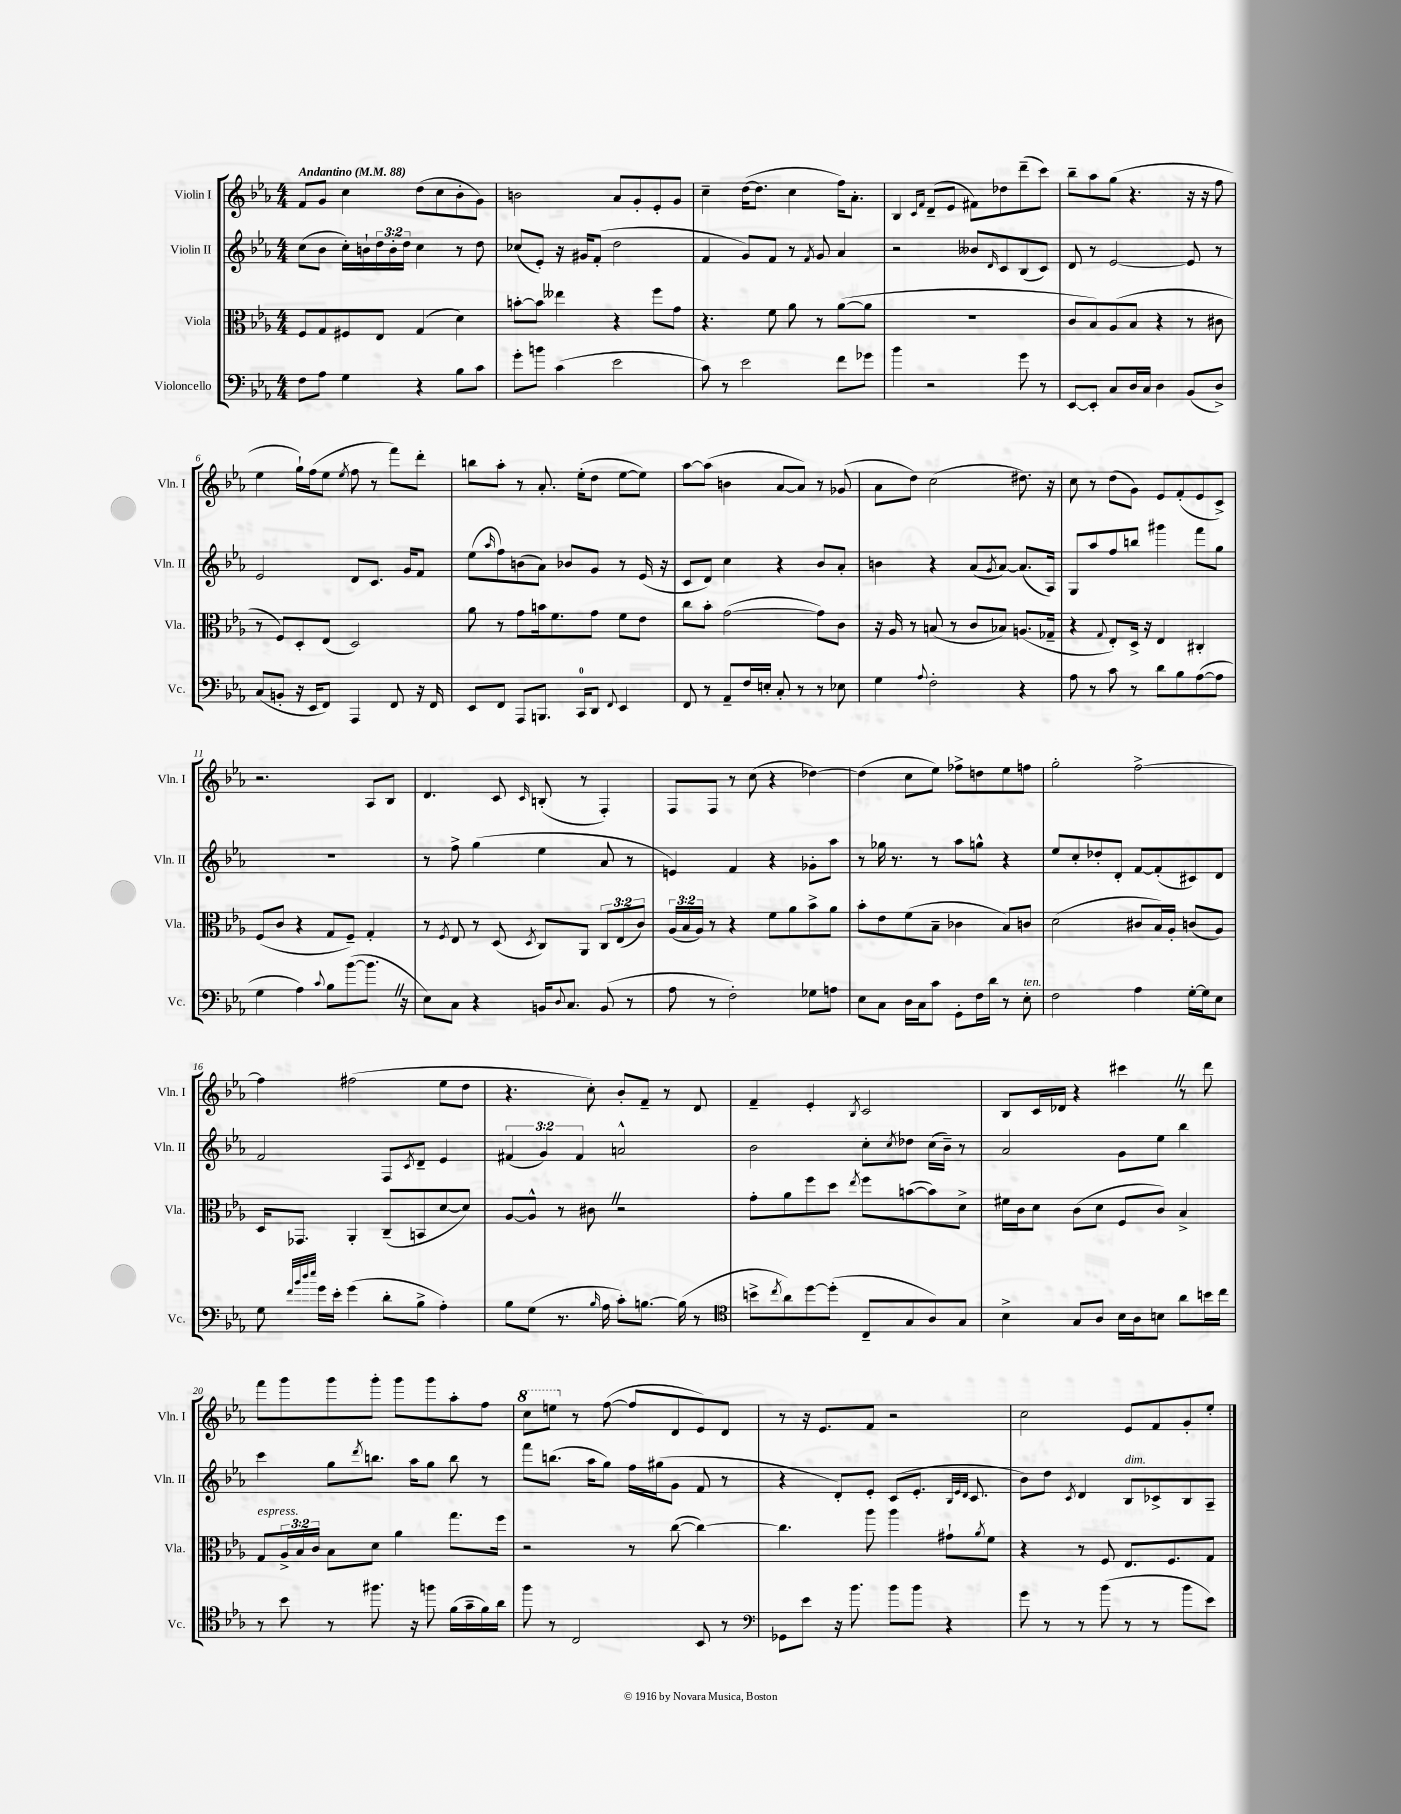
<<
\new StaffGroup <<
\new Staff = "s0" \with { instrumentName = "Violin I" shortInstrumentName = "Vln. I" } {
    \clef treble \key ees \major \numericTimeSignature \time 4/4 \tempo "Andantino" 4 = 88
    f'8 g'8 c''4 d''8( c''8 bes'8-. g'8) |
    b'2 aes'8 g'8-. ees'8-. g'8 |
    c''4-- d''16~( d''8. c''4 f''16) aes'8.-. |
    bes4 \grace { c'16 f'16 } d'8--( ees'8 fis'8) des''8 d'''8--( c'''8) |
    bes''8-- aes''8 g''8( r4. r16 r16 f''8 |
    ees''4 g''16-!) f''16( ees''8 \acciaccatura { ees''8 } f''8 r8 f'''8) d'''8-. |
    b''8 aes''8-. r8 aes'8.-. ees''16-.( d''8 ees''8~ ees''8) |
    aes''8~ aes''8( b'4 aes'8~ aes'8) r8 ges'8( |
    aes'8 d''8) c''2( dis''8.) r16 |
    c''8 r8 d''8( g'8) ees'8 f'8-.( ees'8 c'8->) |
    r2. aes8 bes8 |
    d'4. c'8 \grace { c'16 } b8-.( r8 f4-.) |
    f8 f8 r8 c''8( r4 des''4~) |
    des''4( c''8 ees''8) fes''8-> d''8 ees''8 f''8 |
    g''2-. f''2~-> |
    f''4 fis''2( ees''8 d''8 |
    r4. c''8-.) bes'8-. f'8-- r8 d'8 |
    f'4-- ees'4-. \acciaccatura { bes8 } c'2 |
    bes8 c'16 des'16 r4 cis'''4 \once \override BreathingSign.text = \markup { \musicglyph "scripts.caesura.straight" } \breathe r8 d'''8 |
    f'''8 g'''8 g'''8 g'''8-. g'''8 g'''8 aes''8-. f''8 |
    \ottava #1 c'''8 e'''8 \ottava #0 r8 f''8~( f''8 d'8 ees'8) d'8 |
    r8 r16 ees'8. f'8 r2 |
    c''2 ees'8 f'8 g'8-. ees''8-. \bar "|." |
}
\new Staff = "s1" \with { instrumentName = "Violin II" shortInstrumentName = "Vln. II" } {
    \clef treble \key ees \major \numericTimeSignature \time 4/4 \override Staff.TupletNumber.text = #tuplet-number::calc-fraction-text
    c''8( bes'8 c''16-.) b'16-! \tuplet 3/2 { d''16 b'16-. d''16 } c''4 r8 d''8 |
    ces''8( ees'8-.) r16 gis'16 f'8-.( d''2 |
    f'4 g'8) f'8 r8 \acciaccatura { f'8 } g'8 aes'4 |
    r2 beses'8 \grace { d'16 } c'8 bes8( c'8) |
    d'8 r8 ees'2~ ees'8 r8 |
    ees'2 d'8 c'8. g'16 f'8 |
    ees''8( \grace { aes''16 } f''8) b'8( aes'8) bes'8 g'8 r8 ees'16( r16 |
    c'8 d'8) c''4 r4 bes'8 aes'8-. |
    b'4 r4 aes'8( \acciaccatura { g'8 } aes'8~) aes'8.( aes16) |
    g8 aes''8 f''8 b''8 gis'''4 f'''8 g''8 |
    R1 |
    r8 f''8-> g''4( ees''4 aes'8 r8 |
    e'4) f'4 r4 ges'8-. aes''8 |
    r8 ges''16 r8. r8 aes''8 g''8-^ r4 |
    ees''8 c''8-. des''8-. d'8-. f'8~ f'8-.( cis'8) d'8 |
    f'2 f8 \acciaccatura { c'8 } d'8-- ees'4 |
    \tuplet 3/2 { fis'4( g'4) fis'4 } a'2-^ |
    bes'2 c''8-. \acciaccatura { c''8 } des''8 c''16( bes'16--) r8 |
    aes'2 g'8 ees''8 bes''4 |
    c'''4 g''8 \acciaccatura { d'''8 } b''8. aes''16 g''8 b''8 r8 |
    f'''8 b''8.( aes''16 g''8) f''16 gis''16( g'8 f'8 r8 |
    r4 d'8-.) ees'8-. c'8( ees'8.-. \grace { bes32 ees'32 d'32 } c'8. |
    bes'8) d''8 \acciaccatura { c'8 } d'4 bes8^\markup { \italic "dim." } ces'8-> bes8 aes8-- \bar "|." |
}
\new Staff = "s2" \with { instrumentName = "Viola" shortInstrumentName = "Vla." } {
    \clef alto \key ees \major \numericTimeSignature \time 4/4 \override Staff.TupletNumber.text = #tuplet-number::calc-fraction-text
    f8 g8 fis8 ees8 g4( d'4) |
    b'8~-. b'8 eeses''4 r4 f''8 g'8 |
    r4. f'8 aes'8 r8 aes'8~( aes'8 |
    R1 |
    c'8 bes8) aes8( bes8 r4 r8 cis'8 |
    r8 f8) d8-. ees8( d2) |
    aes'8 r8 g'8 b'16 f'8. g'8 f'8 ees'8 |
    c''8 bes'8-. g'2~( g'8) c'8 |
    r16 aes16 r8 b8( r8 c'8 bes8) a8.( ges16-- |
    r4 \appoggiatura { g8 } ees8-.) d16-> r16 ees4 cis4-. |
    f8( c'8 r4 g8 f8--) g4-. |
    r8 \acciaccatura { f8 } ees8 r8 d8( \acciaccatura { d8 } c8) aes,8 \tuplet 3/2 { c8 ees8( c'8) } |
    \tuplet 3/2 { aes16( bes16 aes16) } r8 r4 f'8 aes'8 bes'8-> aes'8 |
    bes'8-. ees'8 f'8( bes8-- ces'4 bes8) c'8 |
    d'2( cis'8 bes16) aes16-. c'8( aes8) |
    d16 ges,8. aes,4-. c8--( b,8 d'8~ d'8) |
    aes8~ aes8-^ r8 cis'8 \once \override BreathingSign.text = \markup { \musicglyph "scripts.caesura.straight" } \breathe r2 |
    g'8-. aes'8 f''8 d''8 \acciaccatura { ees''8 } f''8 b'8~( b'8) d'8-> |
    fis'16 c'16 d'8 c'8( d'8 f8 c'8) bes4-> |
    g8^\markup { \italic "espress." } \tuplet 3/2 { aes16-> bes16 c'16 } bes8 d'8 aes'4 g''8. f''16 |
    r2 r8 c''8~( c''4~) |
    c''4. aes''8 aes''4 gis'8-! \acciaccatura { aes'8 } f'8 |
    r4 r8 f8 ees8. f8. g8 \bar "|." |
}
\new Staff = "s3" \with { instrumentName = "Violoncello" shortInstrumentName = "Vc." } {
    \clef bass \key ees \major \numericTimeSignature \time 4/4
    f8 aes8 g4 r4 bes8 c'8 |
    g'8-. b'8 c'4( ees'2 |
    c'8) r8 ees'2 f'8 ges'8 |
    bes'4 r2 g'8 r8 |
    ees,8~ ees,8-. c8 d16 c16 d4 bes,8( d8->) |
    c8( b,8-. r16 ees,16 f,8) aes,,4 f,8 r16 f,16 |
    ees,8 f,8 aes,,8 b,,8. c,16-0 d,8 \appoggiatura { f,8 } ees,4 |
    f,8 r8 aes,8-- f16 e16-. c8-. r8 r8 ees8 |
    g4 \appoggiatura { aes8 } f2-. r4 |
    aes8 r8 c'8 r8 d'8 bes8 aes8~( aes8 |
    g4 aes4) \appoggiatura { c'8 } bes8 bes'8~( bes'8. \once \override BreathingSign.text = \markup { \musicglyph "scripts.caesura.straight" } \breathe r16 |
    ees8) c8 r4 b,16 \appoggiatura { d8 } c8. b,8( r8 |
    aes8 r8 f2-.) ges8 a8 |
    ees8 c8 d16 c16 c'8 g,8-. f16 d'16 r8 ees8-.^\markup { \italic "ten." } |
    f2 aes4 g16~-. g16 ees8 |
    g8 \grace { f'32 bes'32 d''32 ees''32 } g'16 ees'16-. g'4( d'8-. bes8-> aes4-.) |
    bes8 g8( r8. \grace { bes16 } aes16 c'8-.) b8.~ b16( r8 |
    \clef tenor b'8-> \acciaccatura { c''8 } aes'8) d''8~ d''8-.( c8-- g8 aes8) g8 |
    bes4-> g8 aes8 bes16 aes16 b8 aes'8 b'16 c''16 |
    r8 bes'8 r8 fis''8. r16 f''8 f'16( g'16-- f'16) aes'16 |
    f''8 r8 c2 bes,8 r8 |
    \clef bass ges,8 ees'8 r16 bes'8. bes'8 bes'8 r4 |
    g'8 r8 r8 bes'8( r8 r8 bes'8 ees'8) \bar "|." |
}
>>
>>
